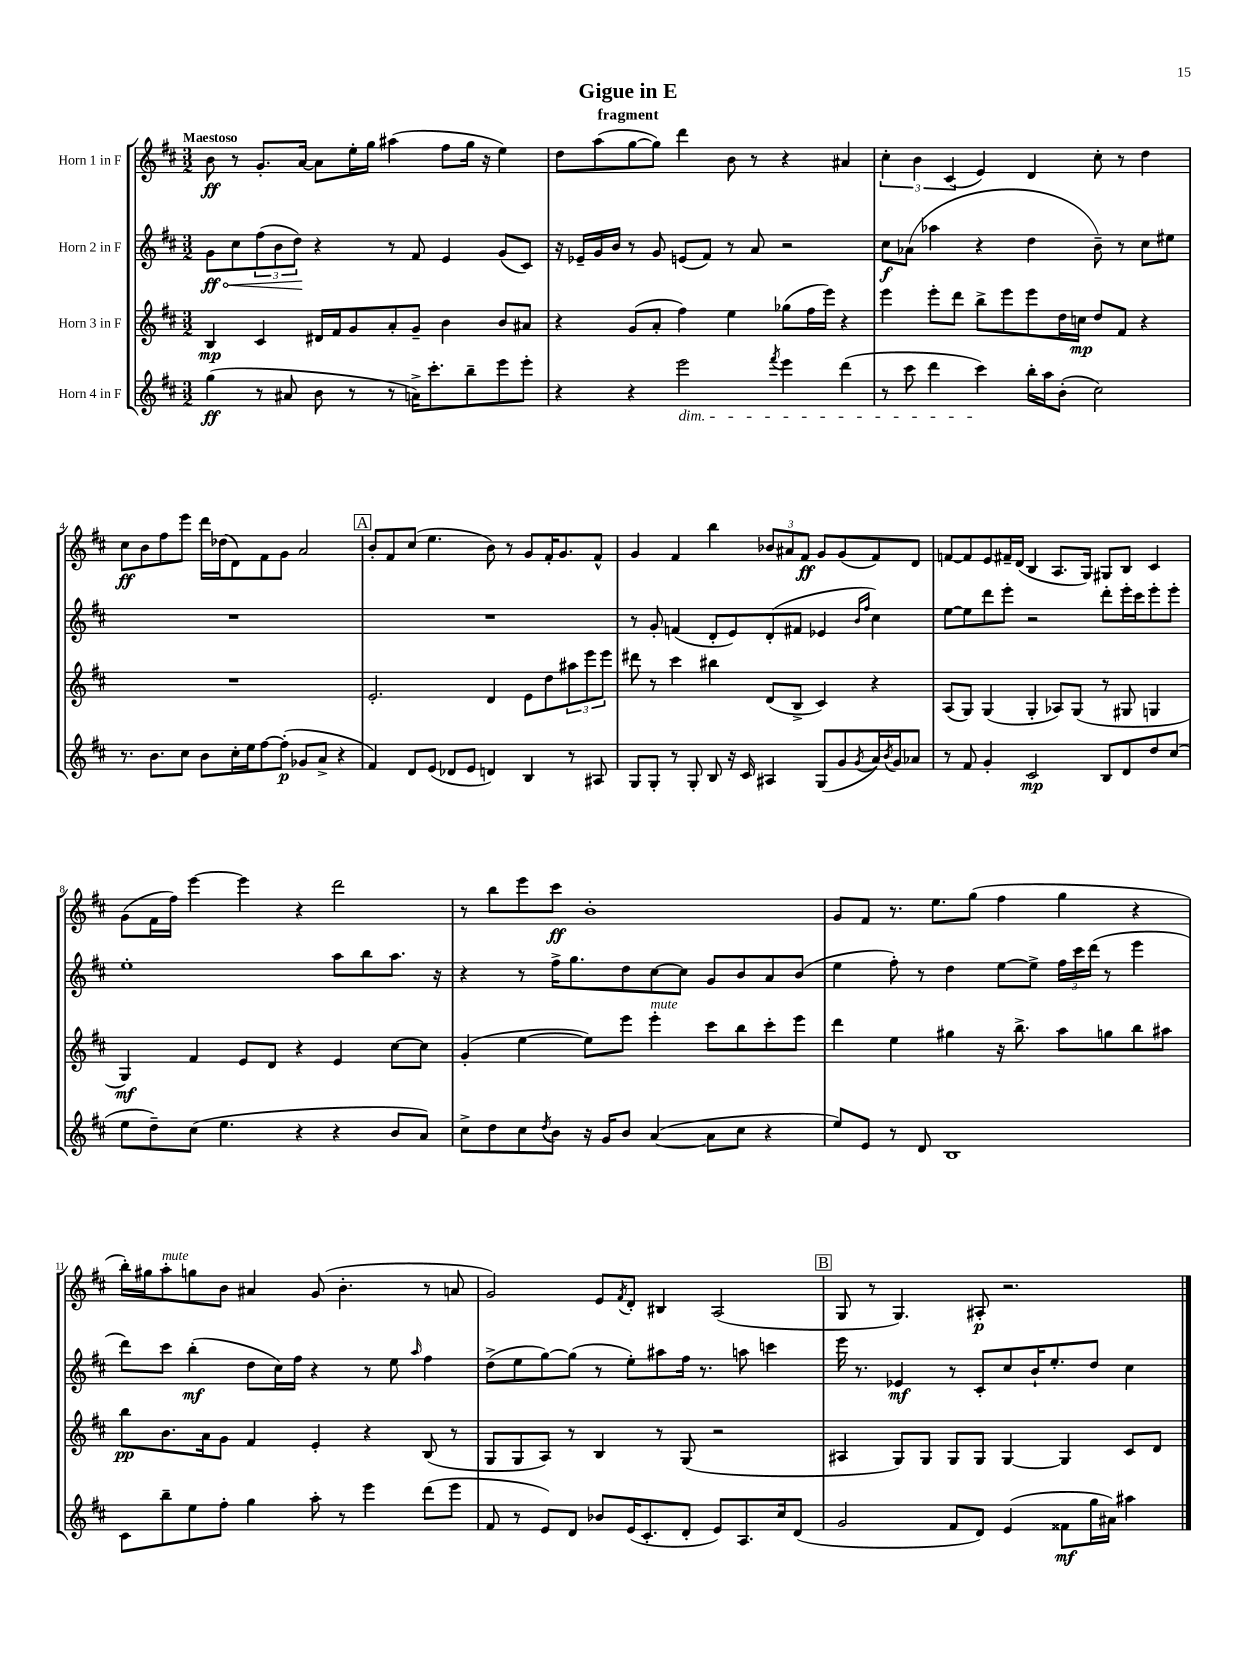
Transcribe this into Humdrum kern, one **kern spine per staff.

**kern	**kern	**kern	**kern
*staff4	*staff3	*staff2	*staff1
*clefG2	*clefG2	*clefG2	*clefG2
*k[f#c#]	*k[f#c#]	*k[f#c#]	*k[f#c#]
*M3/2	*M3/2	*M3/2	*M3/2
(4gg\	4B/	8g\L	8b\
.	.	8cc#\	8r
8r	4c#/	(12ff#\	8.g'/L
.	.	12b\	.
8a#/	.	.	.
.	.	12dd\J)	.
.	.	.	[16a/Jk
8b\	16d#/LL	4r	8a\]L
.	16f#/J	.	.
8r	8g/	.	16ee'\L
.	.	.	16gg\JJ
8r	8a'/	8r	(4aa#\
16a^\LK)	8g~/J	8f#/	.
8.ccc#'\	.	.	.
.	4b\	4e/	8ff#\L
8bb~\	.	.	16gg\Jk
.	.	.	16r
8eee\	8b/L	(8g/L	4ee\)
8eee'\J	8a#/J	8c#/J)	.
=	=	=	=
4r	4r	16r	8dd\L
.	.	16e-~/LL	.
.	.	16g/	(8aa\
.	.	16b/JJ	.
4r	(8g/L	8r	[8gg\
.	8a'/J	8g/	8gg\]J)
2eee\	4ff#\)	(8e/L	4ddd\
.	.	8f#/J)	.
.	4ee\	8r	8b\
.	.	8a/	8r
8qfff#/	.	.	.
4eee\	(8gg-\L	2r	4r
.	16ff#\L	.	.
.	16eee\JJ)	.	.
(4ddd\	4r	.	4a#/
=	=	=	=
8r	4eee\	8cc#\L	6cc#'\
8ccc#\	.	(8a-\J	.
.	.	.	6b\
4ddd\	8eee'\L	4aa-\	.
.	.	.	(6c#/
.	8ddd\J	.	.
4ccc#\)	8bb^\L	4r	4e/)
.	8eee\	.	.
16bb'\LL	8eee\	4dd\	4d/
16aa\J	.	.	.
(8b'\J	16dd\L	.	.
.	16cc\JJ	.	.
2cc#\)	8dd/L	8b~\)	8cc#'\
.	8f#/J	8r	8r
.	4r	8cc#\L	4dd\
.	.	8ee#\J	.
=	=	=	=
8.r	1.r	1.r	8cc#\L
.	.	.	8b\
8.b\L	.	.	.
.	.	.	8ff#\
8cc#\J	.	.	8eee\J
8b\L	.	.	16ddd\LL
.	.	.	(16dd-\J
16cc#'\L	.	.	8d\)
16ee\J	.	.	.
[8ff#\	.	.	8f#\
(8ff#'\]J	.	.	8g\J
8g-/L	.	.	2a/
8a^/J	.	.	.
4r	.	.	.
=	=	=	=
4f#/)	2.e'/	1.r	8b'/L
.	.	.	8f#/
8d/L	.	.	(8cc#/J
(8e/J	.	.	4.ee\
8d-/L	.	.	.
8e/J	.	.	.
4d/)	4d/	.	8b\)
.	.	.	8r
4B/	8e\L	.	8g/L
.	8dd\	.	16f#'/K
.	.	.	8.g/
8r	12aa#\	.	.
.	12eee\	.	.
8A#/	.	.	8f#^^/J
.	12eee\J	.	.
=	=	=	=
8G/L	8ddd#\	8r	4g/
8G'/J	8r	8g'/	.
8r	4ccc#\	(4f/	4f#/
8G'/	.	.	.
8B/	4bb#\	8d'/L	4bb\
16r	.	8e/)	.
16c#/	.	.	.
4A#/	(8d/L	(8d'/	12b-/L
.	.	.	12a#/
.	8B^/J	8f#/J	.
.	.	.	12f#/J
(8G/L	4c#/)	4e-/	8g/L
8g/	.	.	(8g/
.	.	16qqb/LL	.
8qg/	.	16qqff#/JJ	.
16a/L)	4r	4cc#\)	8f#/)
8qb/	.	.	.
16g/J	.	.	.
8a-/J	.	.	8d/J
=	=	=	=
8r	(8A/L	[8ee\L	[8f/L
8f#/	8G/J)	8ee\]	8f/]
4g'/	(4G/	8ddd\	8e/
.	.	8eee'\J	16f#~/L
.	.	.	(16d/JJ
2c#/	4G'/	2r	4B/
.	8A-/L)	.	8.A/L
.	(8G/J	.	.
.	.	.	16G/Jk)
8B/L	8r	8ddd'\L	8G#/L
8d/	8G#/	16eee'\L	8B/J
.	.	16ccc#\J	.
8dd/	4G/	8eee'\	4c#/
(8cc#/J	.	8eee'\J	.
=	=	=	=
8ee\L	4G/)	1ee'	(8g\L
8dd~\)	.	.	16f#\L
.	.	.	16ff#\JJ)
(8cc#\J	4f#/	.	[4eee\
4.ee\	.	.	.
.	8e/L	.	4eee\]
.	8d/J	.	.
4r	4r	.	4r
4r	4e/	8aa\L	2ddd\
.	.	8bb\	.
8b/L	[8cc#\L	8.aa\J	.
8a/J)	8cc#\]J	.	.
.	.	16r	.
=	=	=	=
8cc#^\L	(4g'/	4r	8r
8dd\	.	.	8bb\L
8cc#\	[4ee\	8r	8eee\
8qdd/	.	.	.
8b\J	.	16ff#^\LK	8ccc#\J
.	.	8.gg\	.
16r	8ee\]L)	.	1b'
16g/LK	.	.	.
8b/J	8eee\J	8dd\	.
([4a/	4eee'\	[8cc#\	.
.	.	8cc#\]J	.
8a\]L	8ccc#\L	8g/L	.
8cc#\J	8bb\	8b/	.
4r	8ccc#'\	8a/	.
.	8eee\J	(8b/J	.
=	=	=	=
8ee/L)	4ddd\	4ee\	8g/L
8e/J	.	.	8f#/J
8r	4ee\	8ff#'\)	8.r
8d/	.	8r	.
.	.	.	8.ee\L
1B	4gg#\	4dd\	.
.	.	.	(8gg\J
.	16r	[8ee\L	4ff#\
.	8.bb^\	.	.
.	.	8ee^\]J	.
.	8aa\L	24ff#\LL	4gg\
.	.	24ccc#\	.
.	.	(24ddd\JJ	.
.	8gg\	8r	.
.	8bb\	4eee\	4r
.	8aa#\J	.	.
=	=	=	=
8c#\L	8bb\L	8ddd\L)	16bb'\LL)
.	.	.	16gg#\J
8bb~\	8.b\	8ccc#\J	8aa'\
8ee\	.	(4bb'\	8gg\
.	16a\k	.	.
8ff#'\J	8g\J	.	8b\J
4gg\	4f#/	8dd\L	4a#/
.	.	16cc#\L)	.
.	.	16ff#\JJ	.
8aa'\	4e'/	4r	(8g/
8r	.	.	4.b'\
4eee\	4r	8r	.
.	.	8ee\	.
.	.	16qqaa/	.
(8ddd\L	(8B/	4ff#\	8r
8eee\J	8r	.	8a/
=	=	=	=
8f#/	8G/L	(8dd^\L	2g/)
8r	8G/	8ee\	.
8e/L)	8A/J)	[8gg\)	.
8d/J	8r	(8gg\]J	.
8b-/L	4B/	8r	8e/L
.	.	.	8qf#/
(16e/K	.	8ee'\L)	8d'/J
8.c#'/	.	.	.
.	8r	8aa#\	4B#/
8d'/J	(8G/	16ff#\Jk	.
.	.	8.r	.
8e/L)	2r	.	(2A/
8.A/	.	8aa\	.
.	.	4ccc\	.
16cc#/k	.	.	.
(8d/J	.	.	.
=	=	=	=
2g/	4A#/	16eee\	8G/
.	.	8.r	.
.	.	.	8r
.	8G/L)	4e-/	4.G/)
.	8G/J	.	.
8f#/L	8G/L	8r	.
8d/J)	8G/J	8c#'/L	8A#'/
(4e/	[4G/	8cc#/	2.r
.	.	16b`/K	.
.	.	8.ee'/	.
8f##\L	4G/]	.	.
16gg\L	.	8dd/J	.
16a#\JJ)	.	.	.
4aa#\	8c#/L	4cc#\	.
.	8d/J	.	.
==	==	==	==
*-	*-	*-	*-
